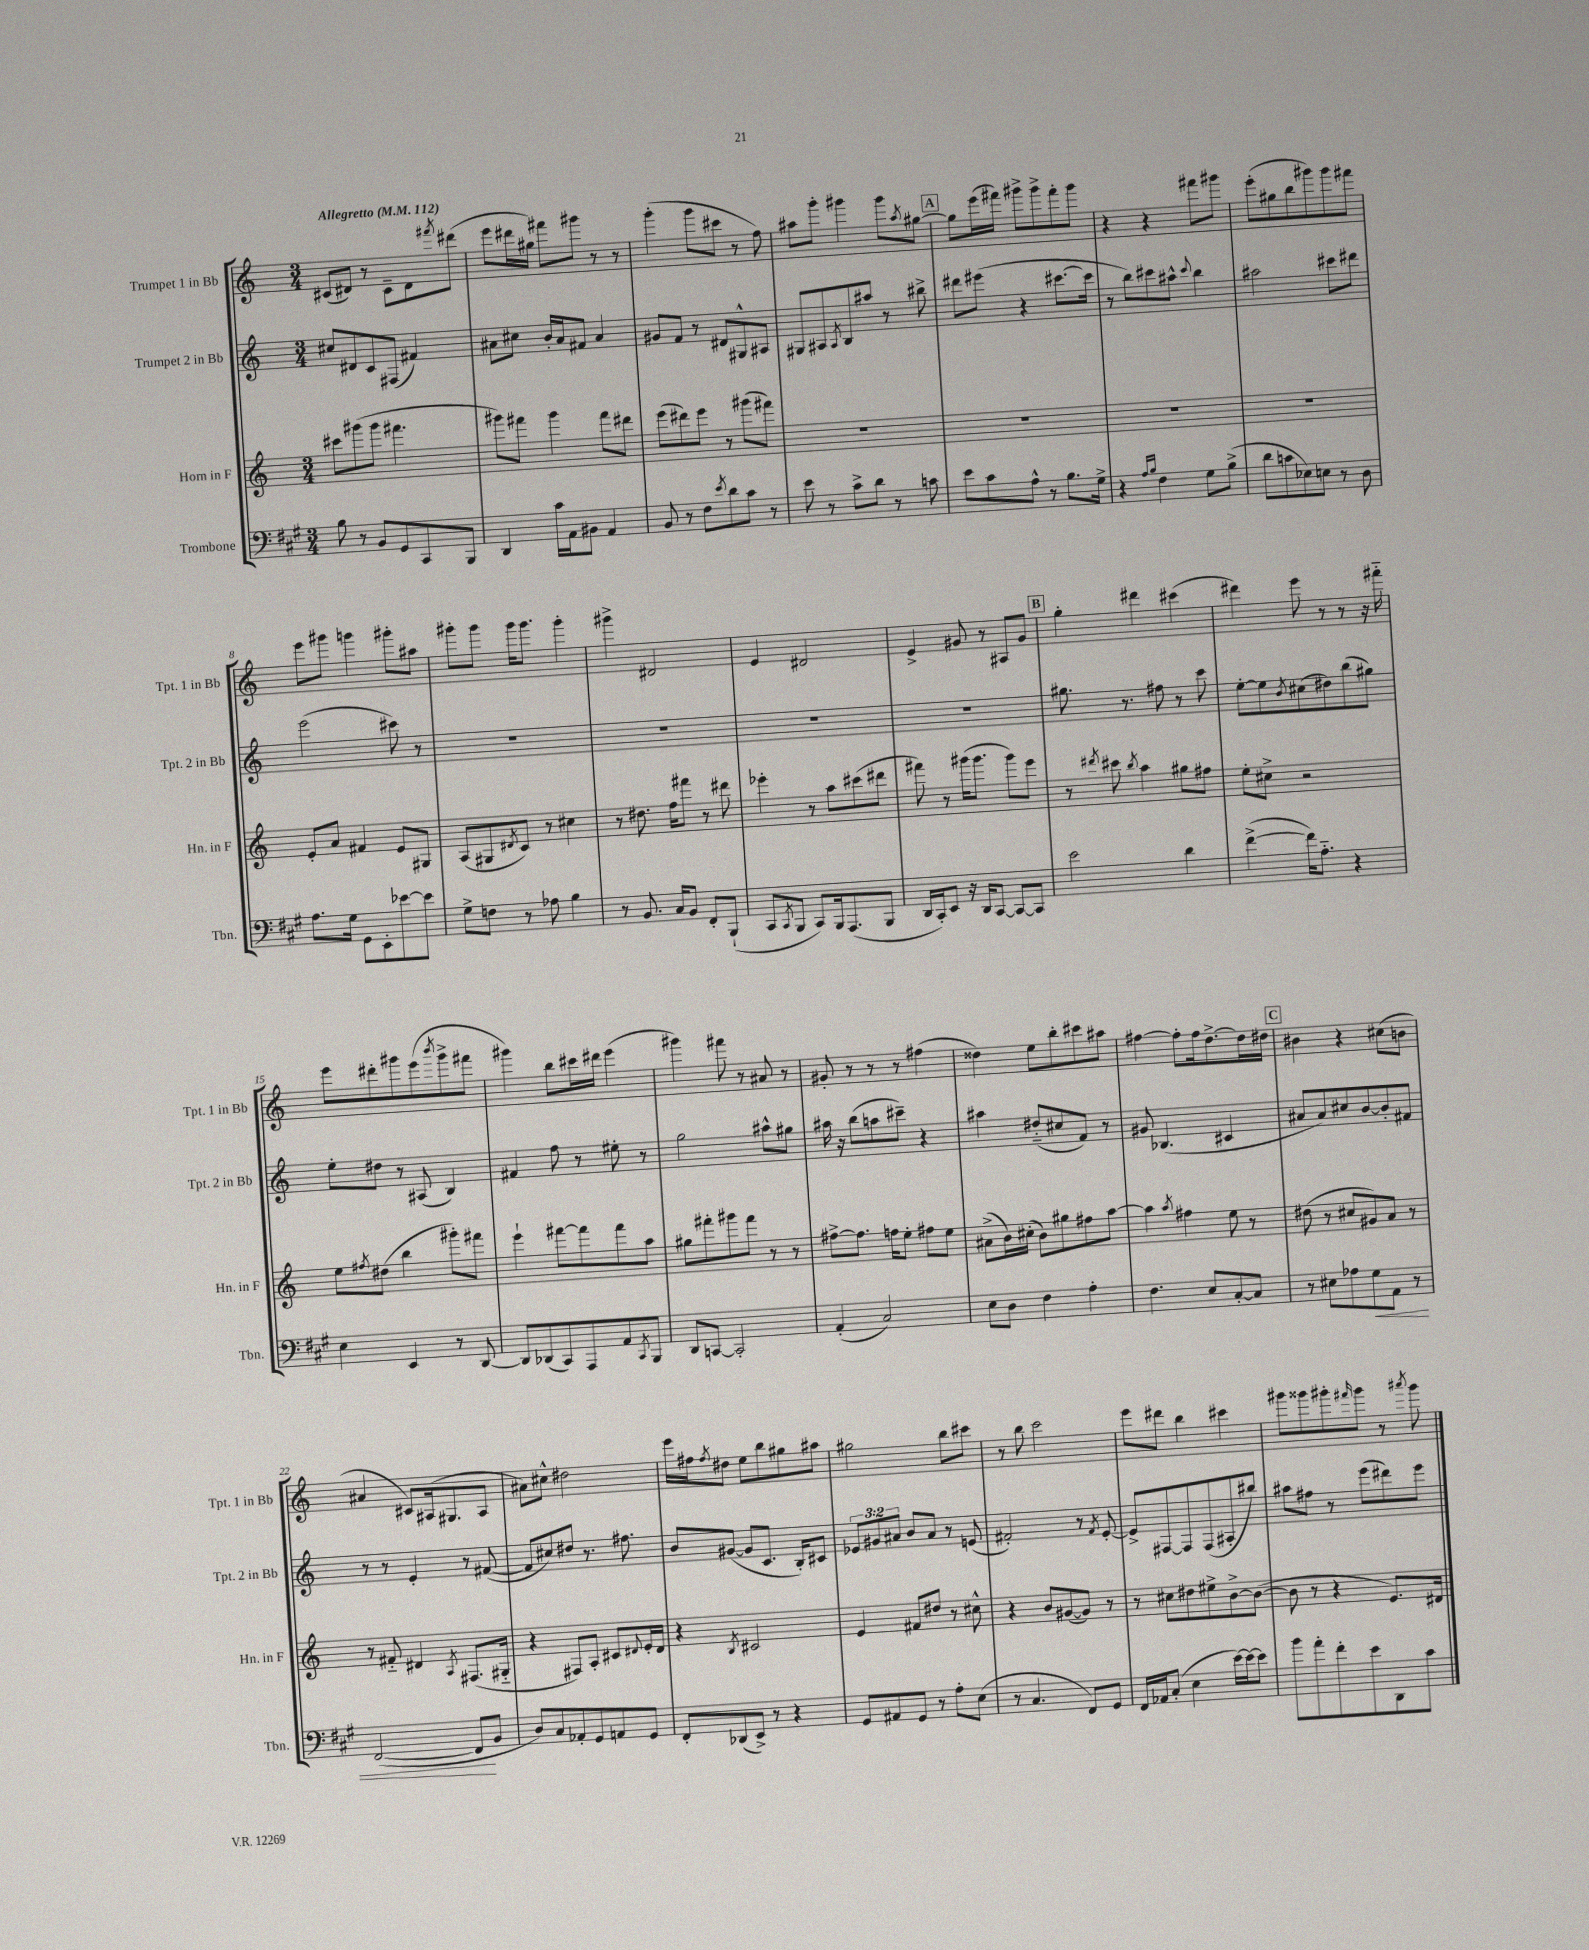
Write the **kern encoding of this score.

**kern	**dynam	**kern	**kern	**kern
*part4	*part4	*part3	*part2	*part1
*staff4	*staff4	*staff3	*staff2	*staff1
*I"Trombone	*	*I"Horn in F	*I"Trumpet 2 in Bb	*I"Trumpet 1 in Bb
*I'Tbn.	*	*I'Hn. in F	*I'Tpt. 2 in Bb	*I'Tpt. 1 in Bb
*clefF4	*	*clefG2	*clefG2	*clefG2
*k[f#c#g#]	*	*k[]	*k[]	*k[]
*M3/4	*	*M3/4	*M3/4	*M3/4
*MM112	*	*MM112	*MM112	*MM112
=1	=1	=1	=1	=1
!	!	!	!	!LO:TX:a:B:t=Allegretto
8B\	.	8ccc#X\L	8cc#X/L	(8c#X/L
8r	.	(8ggg#X\	8d#X/	8d#X/J)
8BB/L	.	8ggg#\J	8c/	8r
8GG#/	.	4.fff#X\	(8F#X/J	8c#~\L
8CC#/	.	.	4f#X/)	8d#\
.	.	.	.	8qfff#X/
8BBB/J	.	.	.	(8ddd#X\J
=2	=2	=2	=2	=2
4DD/	.	8ggg#X\L)	8a#X\L	8eee\L
.	.	8fff#X\J	8cc#X\J	16ddd#X\L
.	.	.	.	16gg#X\JJ)
16c#\LL	.	4ggg#\	16b'/LL	8fff#X\L
16AA\J	.	.	16a#/J	.
8BB#X\J	.	.	8f#X/J	8ggg#X\J
4AA/	.	8fff#\L	4a#/	8r
.	.	8ddd#X\J	.	8r
=3	=3	=3	=3	=3
8BB/	.	(8eee\L	8g#X/L	(4ggg'\
8r	.	8ddd#X\)	8f/J	.
8F#\L	.	8eee\J	8r	8ggg\L
8qe/	.	.	.	.
8d\	.	8r	8d#X/L	8ccc#X\J
8c#\J	.	(8ggg#X\L	8G#X^^/	8r
8r	.	8fff#X\J)	8A#X/J	8ff\)
=4	=4	=4	=4	=4
8e\	.	2.r	8G#X/L	8aa#X\L
8r	.	.	8A#X/	8ggg'\J
.	.	.	8qA#/	.
8c#^\L	.	.	8B/	4ggg#X\
8d\J	.	.	8aa#X/J	.
8r	.	.	8r	8ggg#\L
.	.	.	.	8qaa#/
8cn\	.	.	8bb#X^\	[8gg#X\J
!!LO:REH:place=s1:t=A
=5	=5	=5	=5	=5
8e\L	.	2.r	8ddd#X\L	8gg#\L]
8c#\	.	.	(8eee#X\J	(16eee\L
.	.	.	.	16fff#X\JJ)
8A^^\J	.	.	4r	8ggg#X^\L
8r	.	.	.	8ggg#^\
8.B\L	.	.	[8.ccc#X\L	8fff#'\
.	.	.	.	8ggg#\J
16G#^\Jk	.	.	16ccc#\Jk]	.
=6	=6	=6	=6	=6
4r	.	2.r	8r	4r
.	.	.	8bb\L)	.
16qqA/LL	.	.	.	.
16qqB/JJ	.	.	.	.
4F#\	.	.	8ccc#X\	4r
.	.	.	8aa#X^^\J	.
.	.	.	8qqccc#/	.
8G#\L	.	.	4bb\	8fff#X\L
(8B^\J	.	.	.	8ggg#X\J
=7	=7	=7	=7	=7
8d\L	.	2.r	2aa#X\	(8eee'\L
8cn\	.	.	.	8gg#X\
8E-X\)	.	.	.	8bb\
8En\J	.	.	.	8ggg#X\)
8r	.	.	8ccc#X\L	8ggg#\
8D\	.	.	8ddd#X\J	8fff#X\J
!!LO:LB:g=z
=8	=8	=8	=8	=8
8.A\L	.	8e'/L	(2eee\	8eee\L
.	.	8a/J	.	8ggg#X\J
16G#\Jk	.	.	.	.
8GG#\L	.	4f#X/	.	4gggn\
8EE'\	.	.	.	.
[8e-X\	.	8e/L	8ccc#X\)	8ggg#X'\L
8e-\J]	.	8G#X/J	8r	8aa#X\J
=9	=9	=9	=9	=9
8G#^\L	.	(8A/L	2.r	8ggg#X'\L
8Fn\J	.	8G#X/	.	8ggg#\J
.	.	8qd#X/	.	.
8r	.	8c/J)	.	16ggg#\KL
.	.	.	.	8.ggg#\J
8A-X\	.	8r	.	.
4B\	.	4cc#X\	.	4ggg#'\
=10	=10	=10	=10	=10
8r	.	8r	2.r	4ggg#X^\
8.BB/	.	8.dd#X\	.	.
.	.	.	.	2d#X/
16C#/KL	.	16ff\KL	.	.
8BB/J	.	8fff#X\J	.	.
8FF#'/L	.	8r	.	.
(8BBB`/J	.	8ddd#X\	.	.
=11	=11	=11	=11	=11
8CC#/L	.	4eee-X'\	2.r	4e/
8qCC#/	.	.	.	.
8BBB/J	.	.	.	.
8CC#/L)	.	8r	.	2d#X/
16BBB/k	.	8aa\L	.	.
(8.AAA/	.	.	.	.
.	.	(8ccc#X\	.	.
8BBB/J	.	8ddd#X\J	.	.
=12	=12	=12	=12	=12
16DD/LL	.	8fff#X\)	2.r	4e^/
16CC#'/J)	.	.	.	.
8EE/J	.	8r	.	.
16r	.	(16ggg#X\KL	.	8g#X/
16DD/KL	.	8.ggg#\J	.	.
[8CC#/J	.	.	.	8r
8CC#/L_	.	8ggg#\L)	.	8A#X/L
8CC#/J]	.	8eee\J	.	8g#/J
!!LO:REH:place=s1:t=B
=13	=13	=13	=13	=13
2e\	.	8r	8.gg#X\	4gg'\
.	.	8qddd#X/	.	.
.	.	8ccc#X\	.	.
.	.	.	8.r	.
.	.	8qbb/	.	.
.	.	4aa\	.	4ddd#X\
.	.	.	8ff#X\	.
4d\	.	8gg#X\L	8r	(4ccc#X\
.	.	8ff#X\J	8ccc\	.
=14	=14	=14	=14	=14
([4f#^\	.	8ee'\L	[8ee'\L	4ddd#X\)
.	.	8cc#X^\J	8ee\]	.
.	.	.	8qb/	.
16f#\KL])	.	2r	(8cc#X\	8eee\
8.A\J	.	.	.	.
.	.	.	8dd#X\)	8r
4r	.	.	(8bb\	8r
.	.	.	8gg#X\J)	16r
.	.	.	.	16fff#X\
!!LO:LB:g=z
=15	=15	=15	=15	=15
4E\	.	8ee\L	8ee'\L	8eee\L
.	.	8qff#X/	.	.
.	.	(8dd#X\J	8dd#X\J	8ddd#X'\
4EE/	.	4bb\	8r	8ggg#X\
.	.	.	(8A#X/	(8eee\
.	.	.	.	8qbbb/
8r	.	8ggg#X'\L)	4B/)	8ggg#^\
[8DD/	.	8fff#X\J	.	8fff#X\J
=16	=16	=16	=16	=16
8DD/L]	.	4eee`\	4f#X/	4ggg#X\)
(8DD-X/	.	.	.	.
8CC#/)	.	[8fff#X\L	8ff\	8bb\L
8AAA/	.	8fff#\]	8r	16ccc#X\L
.	.	.	.	16ddd#X\JJ
8AA/	.	8fff#\	8ee#X'\	(4eee\
8qCC#/	.	.	.	.
8BBB/J	.	8aa\J	8r	.
=17	=17	=17	=17	=17
8DD/L	.	8gg#X\L	2gg\	4ggg#X\)
[8CCn/J	.	8fff#X'\	.	.
2CC'/]	.	8ggg#X\	.	8fff#X\
.	.	8fff#\J	.	8r
.	.	8r	8aa#X^^\L	8a#X/
.	.	8r	8gg#X\J	8r
=18	=18	=18	=18	=18
(4AA'/	.	[8ff#X^\L	16aa#X\	8g#X'/
.	.	.	16r	.
.	.	8.ff#\J]	(8bb\L	8r
2C#/)	.	.	8aan\	8r
.	.	16ffn\KL	.	.
.	.	8ee'\J	8ccc#X~\J)	8r
.	.	8ff#X\L	4r	(4ff#X\
.	.	8ee\J	.	.
=19	=19	=19	=19	=19
8E\L	.	(8a#X^\L	4aa#X\	4dd##X\)
8D\J	.	16b\L)	.	.
.	.	(16cc#X'\JJ	.	.
4F#\	.	8b\L)	(8dd#X/L	8ee\L
.	.	8gg#X\	8cc#X/	8bb'\
4A'\	.	8ff#X\	8f/J)	8ccc#X\
.	.	[8aa\J	8r	8aa#X\J
=20	=20	=20	=20	=20
4.F#\	.	4aa\]	8g#X/	[4ff#X\
.	.	.	(4.B-X/	.
.	.	8qaa/	.	.
.	.	4ff#X\	.	8ff#'\L]
8E/L	.	.	.	16ff#\k
.	.	.	.	[8.dd^\
[8C#'/	.	8ee\	4c#X/	.
8C#/J]	.	8r	.	16dd\L]
.	.	.	.	16dd#X\JJ
!!LO:REH:place=s1:t=C
=21	=21	=21	=21	=21
8r	.	(8dd#X\	8a#X/L	4b#X\
8E#X\L	.	8r	8a#/)	.
8A-X\	.	8cc#X/L	8cc#X/	4r
!	!LO:HP:b	!	!	!
8G#\	<	8g#X/)	[8b/	.
8AA\J	.	8a/J	8b'/]	(8cc#X\L
8r	.	8r	8f#X/J	8bn\J
!!LO:LB:g=z
=22	=22	=22	=22	=22
([2FF#/	.	8r	8r	4a#X/
.	.	8f#X/	8r	.
.	.	4d#X/	4e'/	8c#X/L)
.	.	.	.	(16A#X/k
.	.	.	.	8.G#X/
.	.	8qA/	.	.
8FF#/L]	.	(8.F#X/L	8r	.
8BB/J	[	.	([8f#X/	8A#/J
.	.	16G#X/Jk	.	.
=23	=23	=23	=23	=23
8D/L)	.	4r	8f#/L]	8a#X\L)
8C#/	.	.	8cc#X/)	8cc#X^^\J
8AA-X'/	.	8F#X/L)	8dd#X/J	2dd#X\
8GG#/	.	8A'/J	8.r	.
8AAn/	.	8c#X/L	.	.
.	.	.	8.ff#X\	.
.	.	8qqd#X/	.	.
8GG#/J	.	16e'/L	.	.
.	.	16d#/JJ	.	.
=24	=24	=24	=24	=24
8FF#'/L	.	4r	8b/L	16eee\LL
.	.	.	.	16ff#X\J
.	.	.	.	8qff#/
(8DD-X/	.	.	([8g#X/J	8dd#X\J
.	.	8qB/	.	.
8EE^/J)	.	2c#X/	8g#/L]	8ee\L
8r	.	.	8.c/J	8bb\
4r	.	.	.	8gg#X\
.	.	.	16B'/KL)	.
.	.	.	8c#X/J	8aa#X\J
=25	=25	=25	=25	=25
8GG#/L	.	4e/	12e-X/L	2gg#X\
.	.	.	12g#X/	.
8AA#X/	.	.	.	.
.	.	.	12a#X/J	.
8GG#/J	.	8f#X/L	8b/L	.
8r	.	8dd#X/J	8a#/J	.
8A'\L	.	8r	8r	8bb\L
(8E\J	.	8cc#X^^\	(8en/	8ccc#X\J
=26	=26	=26	=26	=26
8r	.	4r	2f#X'/)	8r
4.C#/	.	.	.	8bb\
.	.	8b/L	.	2ccc\
.	.	([8g#X/	.	.
8FF#/L)	.	8g#/J])	8r	.
.	.	.	8qf#/	.
8GG#/J	.	8r	[8e'/	.
=27	=27	=27	=27	=27
16FF#/LL	.	8r	8e^/L]	8eee\L
16AA-X/J	.	.	.	.
(8C#'/J	.	8cc#X\L	[8F#X/	8ddd#X\J
4E\	.	8dd#X\	8F#/]	4bb\
.	.	8ee#X^\	(8F#/	.
[16e\LL)	.	[8b^\	8A#X'/	4ccc#X\
16e\J_	.	.	.	.
8e\J]	.	(8b\J_	8bb#X/J)	.
=28	=28	=28	=28	=28
8b\L	.	8b\]	8aa#X\L	8ggg#X\L
8a'\	.	8r	8ff#X\J	8ggg##X\
8f#'\	.	4r	8r	8ggg#X'\
.	.	.	.	16qqfff#X/
8e\	.	.	(8eee\L	8ggg#\J
8DD\	.	8.e/L)	8ddd#X\)	8r
.	.	.	.	8qaaa#X/
8c#\J	.	.	8eee\J	8ggg#\
.	.	16d#X/Jk	.	.
==	==	==	==	==
*-	*-	*-	*-	*-
